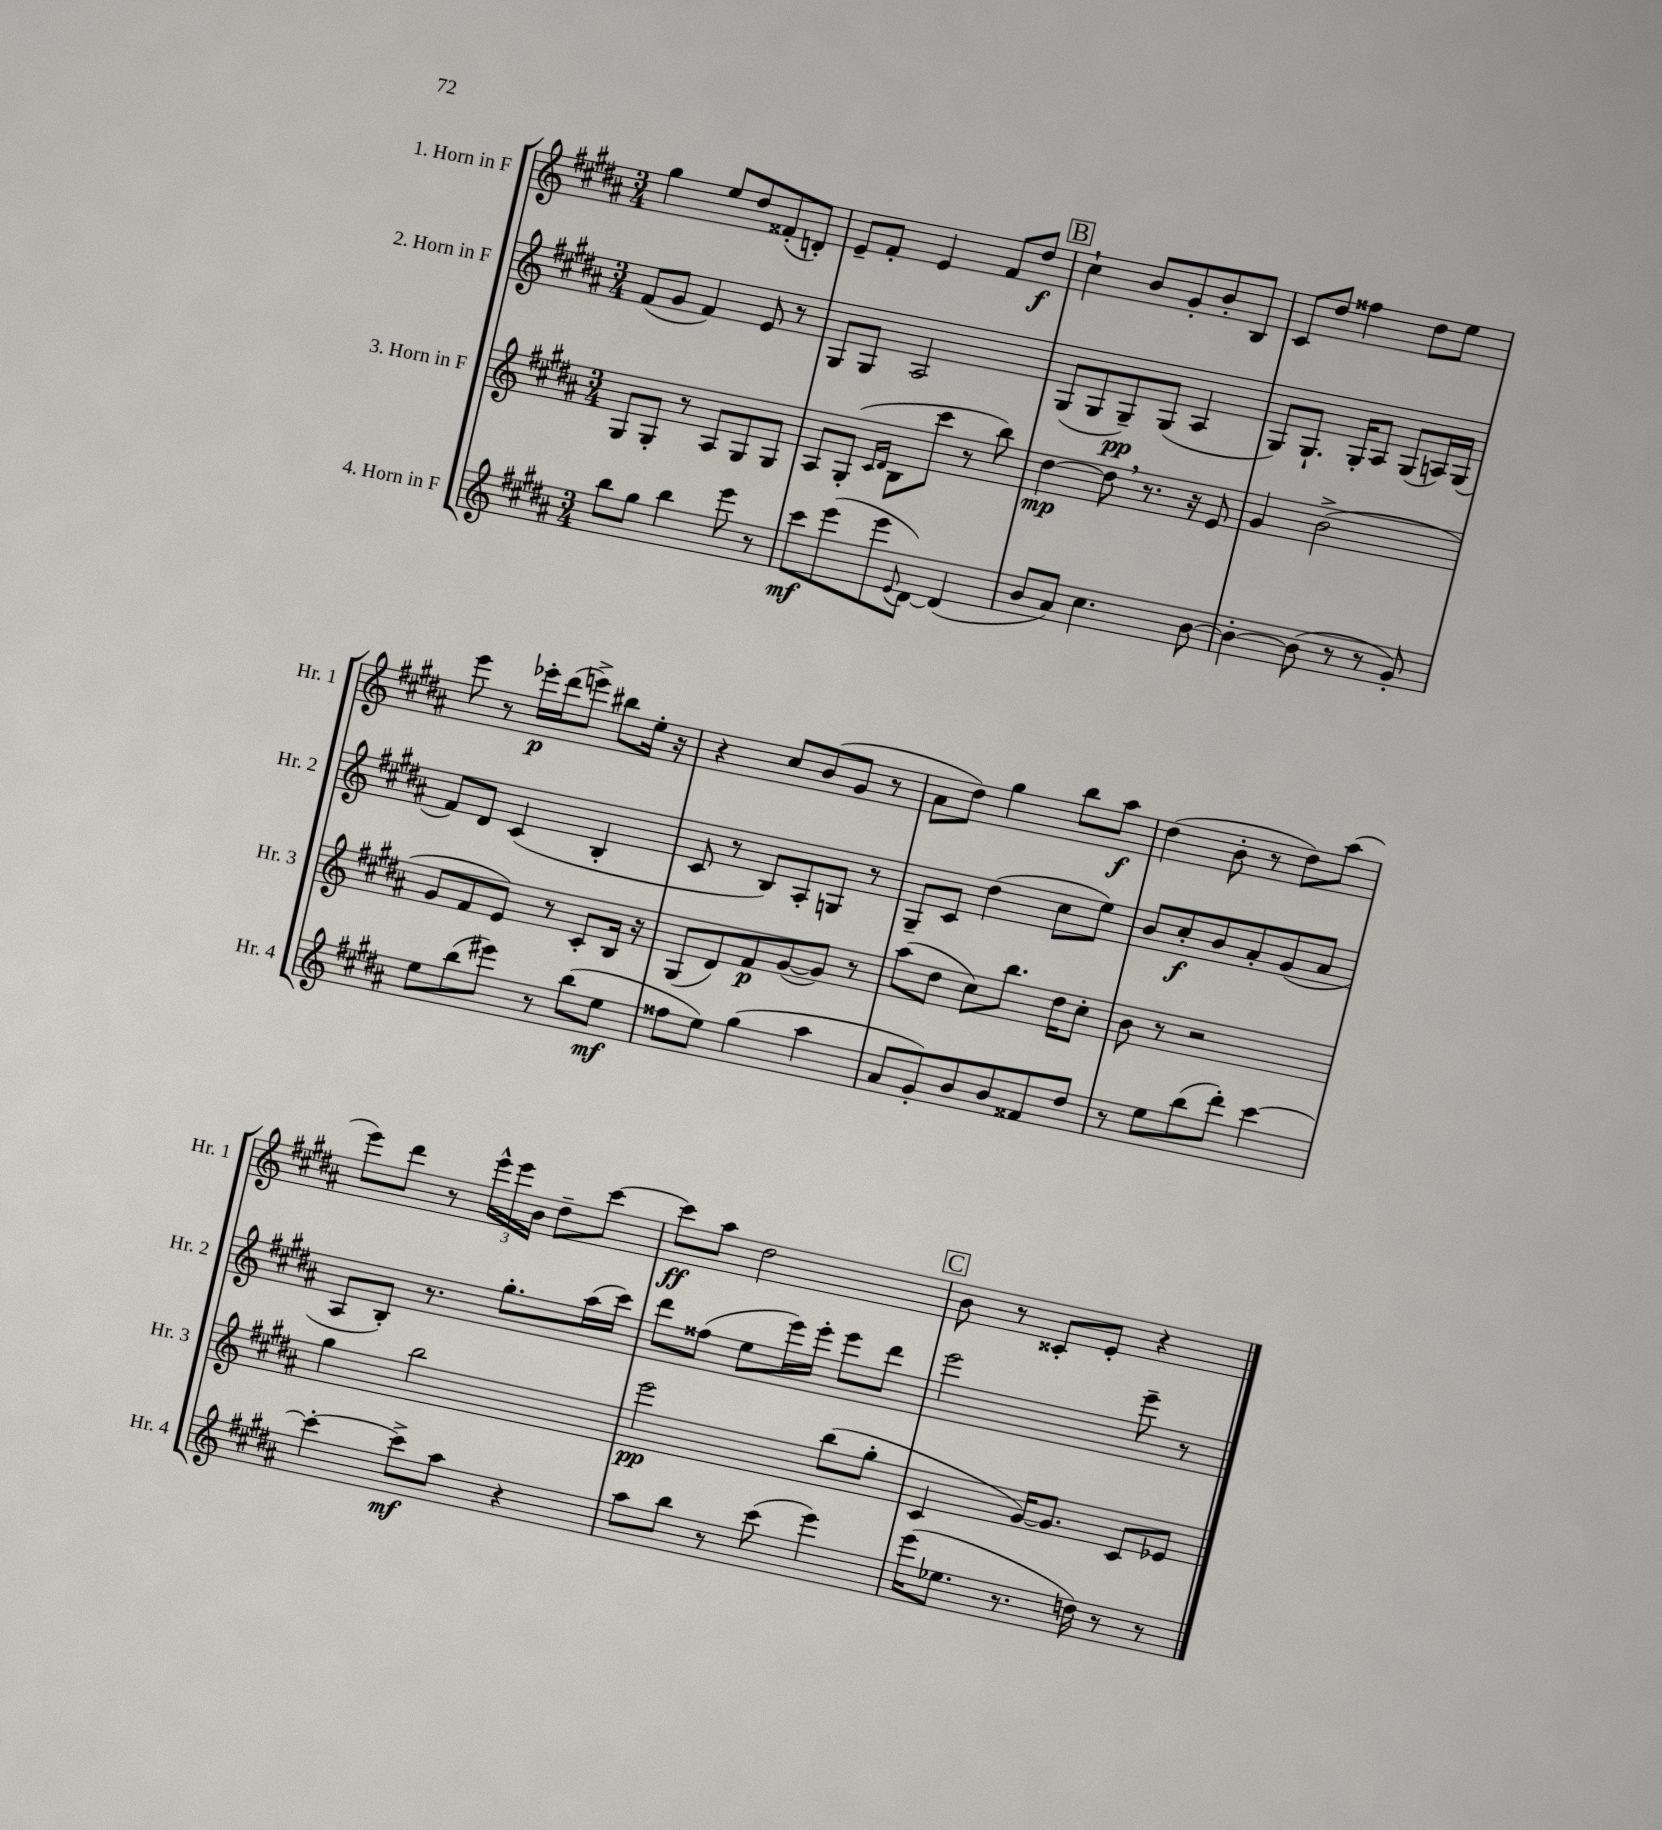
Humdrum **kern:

**kern	**kern	**kern	**kern
*staff4	*staff3	*staff2	*staff1
*clefG2	*clefG2	*clefG2	*clefG2
*k[f#c#g#d#a#]	*k[f#c#g#d#a#]	*k[f#c#g#d#a#]	*k[f#c#g#d#a#]
*M3/4	*M3/4	*M3/4	*M3/4
8bb\L	8G#/L	(8f#/L	4gg#\
8gg#\J	8G#'/J	8g#/J	.
4bb\	8r	4f#/)	8ee/L
.	8A#/L	.	8dd#/
8eee\	8G#/	8e/	(8f##'/
8r	8G#/J	8r	8d'/J)
=	=	=	=
8ccc#\L	8A#/L	8G#/L	8e~/L
(8eee\	(8G#'/J	8G#/J	8f#'/J
.	16qqc#/LL	.	.
.	16qqd#/JJ	.	.
8eee\	8B\L	2A#/	4e/
8qqe/	.	.	.
[8d#\J)	8ccc#\J	.	.
(4d#/]	8r	.	8f#/L
.	8bb\)	.	8dd#/J
=	=	=	=
8b/L	[4dd#\	(8G#/L	4cc#`\
8a#/J)	.	8G#/	.
4.cc#\	8dd#\]	8G#~/)	8b/L
.	8.r	(8G#/J	8g#'/
.	.	4A#/	8b'/
.	16r	.	.
[8b\	8e/	.	8B/J
=	=	=	=
4b'\_	4g#/	8G#/L)	8c#/L
.	.	8.G#`/J	8dd#/J
(8b\]	(2b^\	.	4ff##\
.	.	16G#'/LK	.
8r	.	8A#/J	.
8r	.	(8G#/L	8dd#\L
8g#'/)	.	16A/L)	8ee\J
.	.	(16G#/JJ	.
=	=	=	=
8ee\L	8g#/L	8f#/L)	8eee\
(8bb\	8f#/	8d#/J	8r
8eee#\J)	8e/J)	(4c#/	16eee-'\LL
.	.	.	(16ddd#\J
8r	8r	.	8eee^\J)
(8bb\L	8c#'/L	4B'/	8bb#\L
8ee\J	16B/Jk	.	16ee'\Jk
.	16r	.	16r
=	=	=	=
8ff##\L	(8G#/L	8c#/	4r
8ee\J)	8d#/)	8r	.
(4gg#\	8f#/	8B/L)	8cc#/L
.	([8g#/	8A#'/	(8b/
4aa#\	8g#/]J)	8G/J	8g#/J
.	8r	8r	8r
=	=	=	=
8a#/L	(8aa#\L	8G#~/L	8a#\L
8g#'/)	8dd#\J	8c#/J	8dd#\J)
8b/	8cc#\L)	(4dd#\	4gg#\
8b/	8.bb\J	.	.
8f##/	.	8cc#\L	8bb\L
.	16dd#\LK	.	.
8dd#/J	8cc#'\J	8ee\J)	8aa#\J
=	=	=	=
8r	8b\	8b/L	(4dd#\
8ee\L	8r	8cc#'/	.
(8bb\	2r	8b/	8b'\
8ddd#'\J)	.	8a#'/	8r
[4ccc#\	.	(8g#/	8dd#\L)
.	.	8a#/J	(8aa#\J
=	=	=	=
4ccc#'\_	4gg#\	8A#/L	8eee\L)
.	.	8B'/J)	8ddd#\J
8ccc#^\]L	2bb\	8.r	8r
8aa#\J	.	.	24eee^^\LL
.	.	.	24eee\
.	.	8.gg#'\L	.
.	.	.	24b\JJ
4r	.	.	8dd#~\L
.	.	(16aa#\L	[8ccc#\J
.	.	16ccc#\JJ)	.
=	=	=	=
8aa#\L	2eee\	8ddd#\L	8ccc#\]L
8bb\J	.	(8ff##\J	8aa#\J
8r	.	8ee\L	2dd#\
(8ccc#\	.	16eee\L)	.
.	.	16eee'\JJ	.
4eee\)	(8bb\L	8eee\L	.
.	8gg#'\J	8ddd#\J	.
=	=	=	=
(16eee\LK	4c#/	2eee\	8b\
8.ee-\J	.	.	.
.	.	.	8r
8.r	[16g#/LK)	.	8c##'/L
.	8.g#/]J	.	.
.	.	.	8e'/J
16dd\)	.	.	.
8r	8c#/L	8eee~\	4r
8r	8e-/J	8r	.
==	==	==	==
*-	*-	*-	*-
